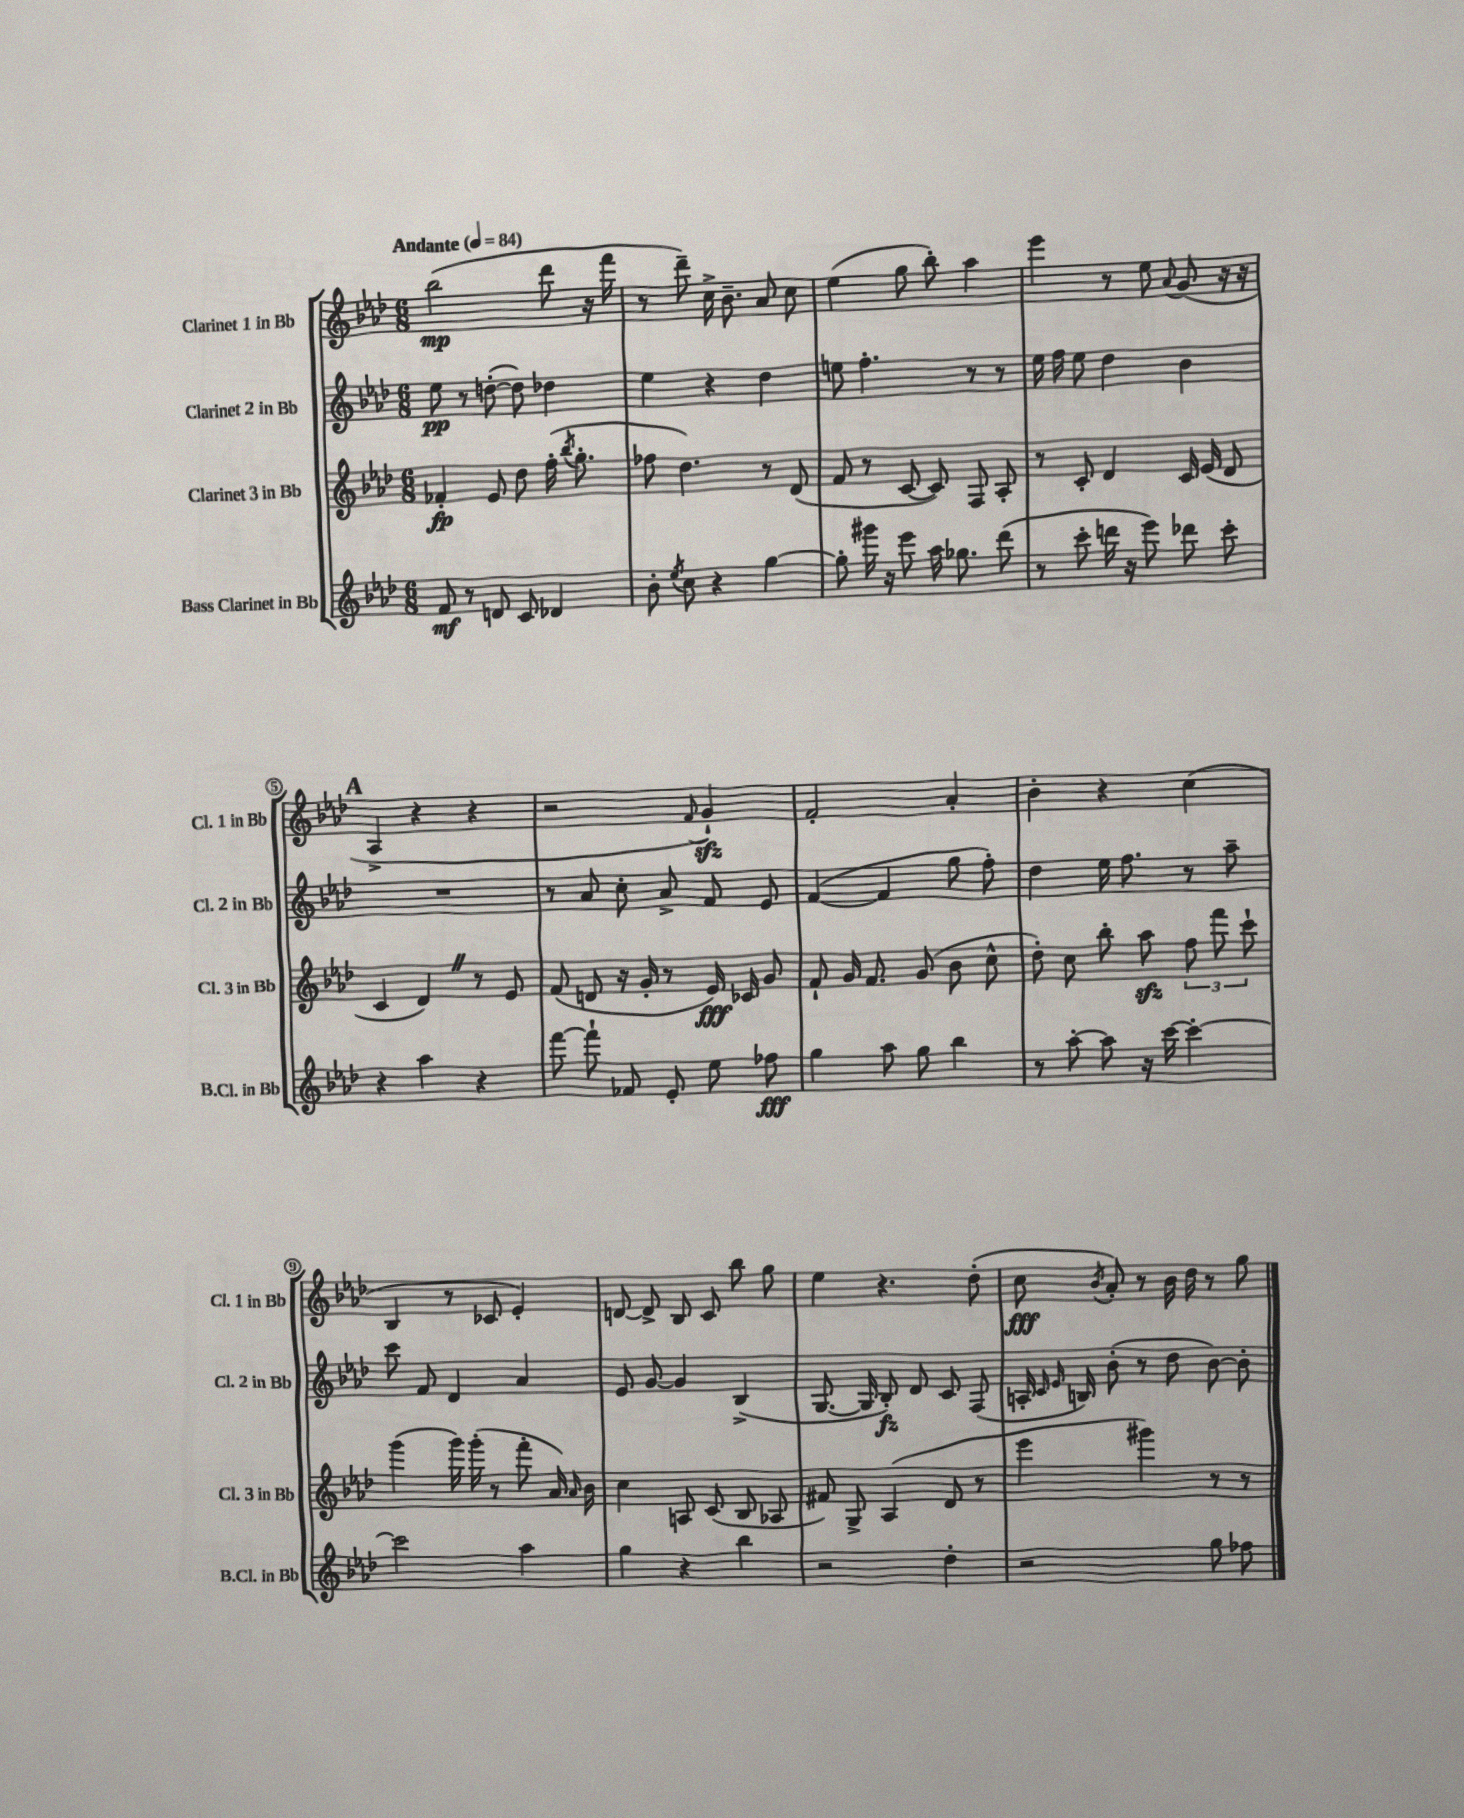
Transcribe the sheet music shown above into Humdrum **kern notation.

**kern	**dynam	**kern	**dynam	**kern	**dynam	**kern	**dynam
*part4	*part4	*part3	*part3	*part2	*part2	*part1	*part1
*staff4	*staff4	*staff3	*staff3	*staff2	*staff2	*staff1	*staff1
*I"Bass Clarinet in Bb	*	*I"Clarinet 3 in Bb	*	*I"Clarinet 2 in Bb	*	*I"Clarinet 1 in Bb	*
*I'B.Cl. in Bb	*	*I'Cl. 3 in Bb	*	*I'Cl. 2 in Bb	*	*I'Cl. 1 in Bb	*
*clefG2	*	*clefG2	*	*clefG2	*	*clefG2	*
*k[b-e-a-d-]	*	*k[b-e-a-d-]	*	*k[b-e-a-d-]	*	*k[b-e-a-d-]	*
*M6/8	*	*M6/8	*	*M6/8	*	*M6/8	*
*MM84	*	*MM84	*	*MM84	*	*MM84	*
=1	=1	=1	=1	=1	=1	=1	=1
!	!	!	!	!	!	!LO:TX:a:B:t=Andante	!
8f/	mf	4f-X'/	fp	8ee-\	pp	(2bb-\	mp
8r	.	.	.	8r	.	.	.
8dn/	.	8e-/	.	([8ddn'\	.	.	.
8c/	.	8dd-\	.	8dd\])	.	.	.
4d-X/	.	(16ff'\	.	4dd-X\	.	8ddd-\	.
.	.	8qbb-/	.	.	.	.	.
.	.	8.gg'\	.	.	.	.	.
.	.	.	.	.	.	16r	.
.	.	.	.	.	.	16fff\	.
=2	=2	=2	=2	=2	=2	=2	=2
8b-'\	.	8ff-X\	.	4ee-\	.	8r	.
8qee-/	.	.	.	.	.	.	.
8cc\	.	4.dd-\)	.	.	.	8ddd-~\)	.
4r	.	.	.	4r	.	16cc^\	.
.	.	.	.	.	.	8.b-~\	.
[4gg\	.	8r	.	4dd-\	.	8a-/	.
.	.	(8d-/	.	.	.	8cc\	.
=3	=3	=3	=3	=3	=3	=3	=3
8gg'\]	.	8f/	.	8een\	.	(4ee-\	.
16ggg#X\	.	8r	.	4.ff'\	.	.	.
16r	.	.	.	.	.	.	.
8eee-\	.	[8c/	.	.	.	8gg\	.
16aa-\	.	8c/])	.	.	.	8bb-'\)	.
8.gg-X\	.	.	.	.	.	.	.
.	.	8F/	.	8r	.	4aa-\	.
(8ddd-\	.	8A-'/	.	8r	.	.	.
=4	=4	=4	=4	=4	=4	=4	=4
8r	.	8r	.	16ee-\	.	4eee-\	.
.	.	.	.	16ff\	.	.	.
8ccc'\	.	8c'/	.	8ee-\	.	.	.
16dddn\	.	4d-/	.	4dd-\	.	8r	.
16r	.	.	.	.	.	.	.
8eee-\)	.	.	.	.	.	8ee-\	.
.	.	.	.	.	.	8qqa-/	.
8ddd-X\	.	16c/	.	4b-\	.	(8g/	.
.	.	(16e-/	.	.	.	.	.
8ccc'\	.	8d-/	.	.	.	16r	.
.	.	.	.	.	.	16r	.
!!LO:LB:g=z
!!LO:REH:place=s1:t=A
=5	=5	=5	=5	=5	=5	=5	=5
4r	.	4c/	.	2.r	.	4A-^/	.
4aa-\	.	4d-Z/)	.	.	.	4r	.
4r	.	8r	.	.	.	4r	.
.	.	8e-/	.	.	.	.	.
=6	=6	=6	=6	=6	=6	=6	=6
[8fff\	.	(8f/	.	8r	.	2r	.
8fff`\]	.	8dn/	.	8a-/	.	.	.
8f-X/	.	16r	.	8cc'\	.	.	.
.	.	16g'/	.	.	.	.	.
8e-'/	.	8r	.	8a-^/	.	.	.
.	.	.	.	.	.	8qqf/	.
8ee-\	.	16e-/)	fff	8f/	.	4gzz`/)	.
.	.	16c-X/	.	.	.	.	.
8ff-X\	fff	8g/	.	8e-/	.	.	.
=7	=7	=7	=7	=7	=7	=7	=7
4gg\	.	8f`/	.	([4f/	.	2f'/	.
.	.	16g/	.	.	.	.	.
.	.	8.f/	.	.	.	.	.
8aa-\	.	.	.	4f/]	.	.	.
8gg\	.	(8g/	.	.	.	.	.
4bb-\	.	8b-\	.	8gg\	.	4a-'/	.
.	.	8cc^^\	.	8ff'\)	.	.	.
=8	=8	=8	=8	=8	=8	=8	=8
8r	.	8dd-'\)	.	4dd-\	.	4b-'\	.
[8aa-'\	.	8cc\	.	.	.	.	.
8aa-\]	.	8bb-'\	.	16ee-\	.	4r	.
.	.	.	.	8.ff\	.	.	.
16r	.	8aa-zz\	.	.	.	.	.
[16ccc\	.	.	.	.	.	.	.
4ccc'\_	.	12ff\	.	8r	.	(4cc\	.
.	.	12fff\	.	.	.	.	.
.	.	.	.	8aa-~\	.	.	.
.	.	12ccc`\	.	.	.	.	.
!!LO:LB:g=z
=9	=9	=9	=9	=9	=9	=9	=9
2ccc\]	.	(4ggg\	.	8ccc\	.	4B-/	.
.	.	.	.	8f/	.	.	.
.	.	16ggg\)	.	4d-/	.	8r	.
.	.	(16ggg'\	.	.	.	.	.
.	.	8r	.	.	.	8c-X/	.
4aa-\	.	8fff'\	.	4a-/	.	4e-'/)	.
.	.	16a-/)	.	.	.	.	.
.	.	16qqa-/	.	.	.	.	.
.	.	16b-\	.	.	.	.	.
=10	=10	=10	=10	=10	=10	=10	=10
4gg\	.	4cc\	.	8e-/	.	[8dn/	.
.	.	.	.	[8g/	.	8d^/]	.
4r	.	8An/	.	4g/]	.	8B-/	.
.	.	(8c/	.	.	.	8c/	.
4bb-\	.	8B-/	.	(4B-^/	.	8bb-\	.
.	.	8A-X/	.	.	.	8gg\	.
=11	=11	=11	=11	=11	=11	=11	=11
2r	.	8f#X/)	.	[8.G/	.	4ee-\	.
.	.	8G^/	.	.	.	.	.
.	.	.	.	16G/]	.	.	.
.	.	(4A-/	.	8B-'/)	fz	4.r	.
.	.	.	.	8d-/	.	.	.
4dd-'\	.	8d-/	.	8c/	.	.	.
.	.	8r	.	(8F/	.	(8dd-'\	.
=12	=12	=12	=12	=12	=12	=12	=12
2r	.	4eee-\	.	16An'/	.	8cc\	fff
.	.	.	.	16qqc/	.	.	.
.	.	.	.	16qqe-/	.	.	.
.	.	.	.	16Bn/)	.	.	.
.	.	.	.	.	.	8qb-/	.
.	.	.	.	(8b-'\	.	8a-'/)	.
.	.	4ggg#X\)	.	8r	.	8r	.
.	.	.	.	8dd-\	.	16b-\	.
.	.	.	.	.	.	16dd-\	.
8gg\	.	8r	.	[8b-\)	.	8r	.
8ff-X\	.	8r	.	8b-'\]	.	8gg\	.
==	==	==	==	==	==	==	==
*-	*-	*-	*-	*-	*-	*-	*-
